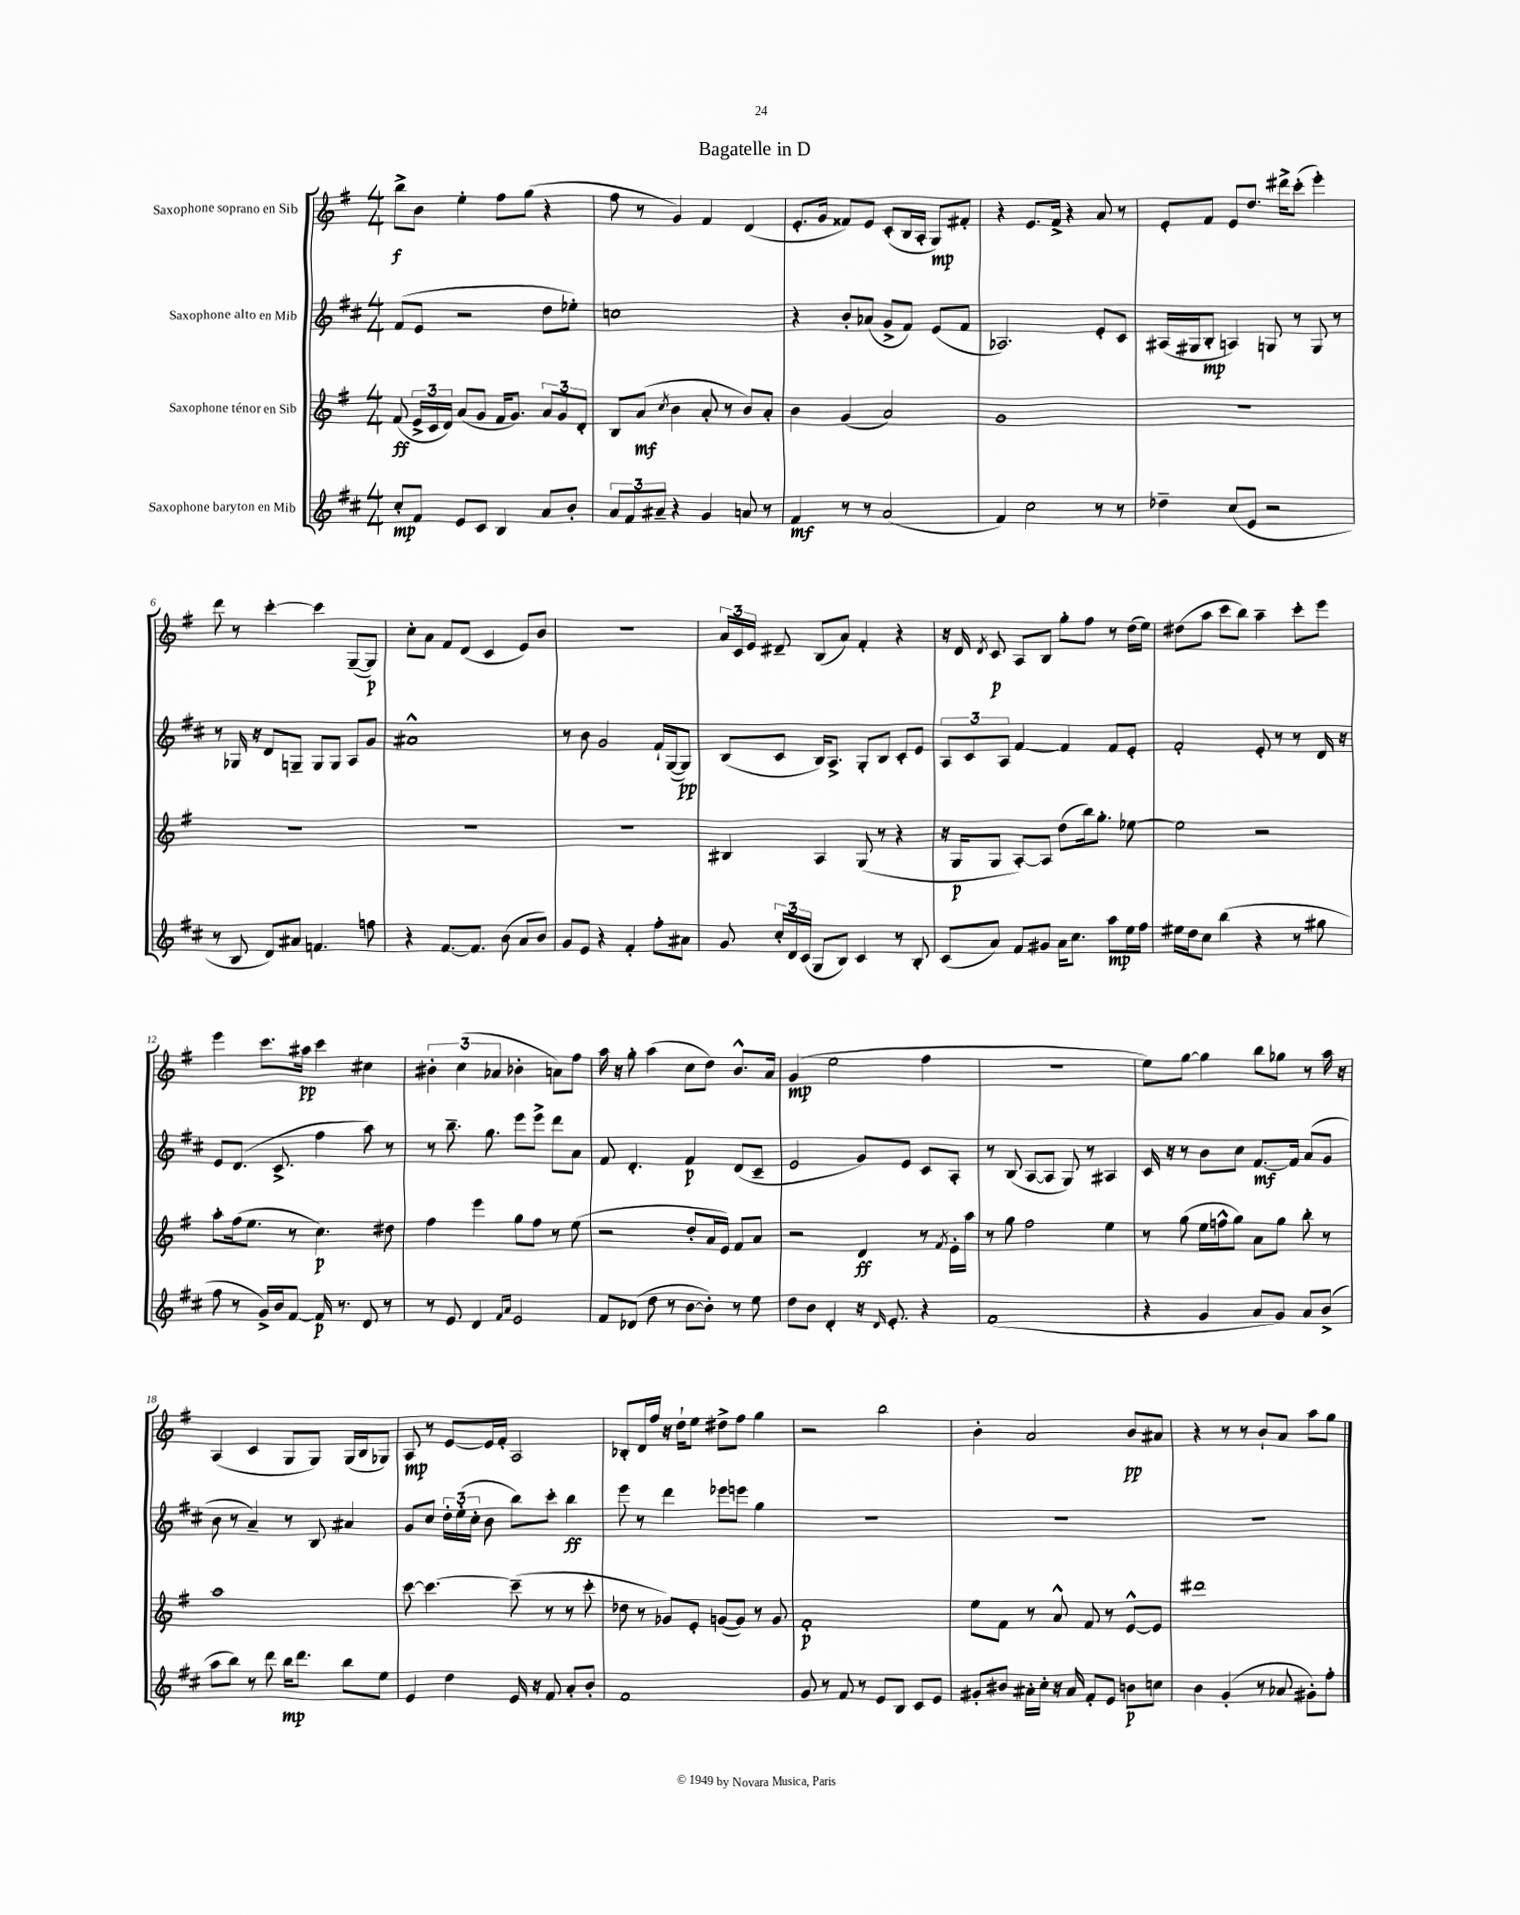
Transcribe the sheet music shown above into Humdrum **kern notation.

**kern	**kern	**kern	**kern
*staff4	*staff3	*staff2	*staff1
*clefG2	*clefG2	*clefG2	*clefG2
*k[f#c#]	*k[f#]	*k[f#c#]	*k[f#]
*M4/4	*M4/4	*M4/4	*M4/4
8cc#'	(8f#	(8f#	8bb^
8f#	24e^	8e	8b
.	24c	.	.
.	24d)	.	.
8e	(8a	2r	4ee'
8c#	8g	.	.
4B	16f#	.	8ff#
.	8.g)	.	.
.	.	.	(8gg
8a	12a	8dd	4r
.	12g	.	.
8b'	.	8ee-')	.
.	12d'	.	.
=	=	=	=
12a	8B	1cc	8ff#
12f#	.	.	.
.	(8a	.	8r
12a#~	.	.	.
.	8qcc	.	.
4r	4b	.	4g)
4g	8a'	.	4f#
.	8r	.	.
8a	8b)	.	(4d
8r	8a'	.	.
=	=	=	=
4f#	4b	4r	8.e'
.	.	.	16g
8r	(4g	8b'	8f##)
8r	.	(8a-	8e
(2a	2a)	8g^	(8c'
.	.	8f#)	16B
.	.	.	16A'
.	.	(8e	8G)
.	.	8f#	8f#'
=	=	=	=
4f#)	1g	2.A-)	4r
2cc#	.	.	8.e
.	.	.	16f#^
.	.	.	4r
8r	.	8e'	8a
8r	.	8c#	8r
=	=	=	=
4dd-~	1r	(16A#	8e'
.	.	16G#	.
.	.	8B'	8f#
(8cc#	.	4A)	8e
8e	.	.	8.dd
2r	.	8G	.
.	.	.	16ddd#^
.	.	8r	(8ccc'
.	.	8G	4eee')
.	.	8r	.
=	=	=	=
8r	1r	8r	8ddd
8B	.	16G-	8r
.	.	16r	.
8d)	.	8d	[4ccc'
8a#	.	8G~	.
4.f	.	8G	4ccc]
.	.	8G	.
.	.	8A	([8G~
8ff	.	8g	8G])
=	=	=	=
4r	1r	1a#^^	8cc'
.	.	.	8a
[8.f#	.	.	8f#
.	.	.	(8d
8.f#]	.	.	.
.	.	.	4c
(8b	.	.	.
8a	.	.	8e)
8b)	.	.	8b
=	=	=	=
8g	1r	8r	1r
8e	.	8b	.
4r	.	2g	.
4f#'	.	.	.
8ff#'	.	16f#`	.
.	.	([16G	.
8a#	.	8G])	.
=	=	=	=
8g	4B#	(8B	24a
.	.	.	24c
.	.	.	24e
24cc#'	.	8c#	8d#~
24d	.	.	.
(24c#	.	.	.
8G	4A	16B)	(8B
.	.	8.A^	.
8B)	.	.	8a)
4c#	(8G	8G'	4f#'
.	8r	8B	.
8r	4r	8c#'	4r
8B'	.	8e	.
=	=	=	=
(8c#	16r	12A	16r
.	16G	.	16d
.	.	12c#	.
.	.	.	8qd
8a)	8G	.	8c
.	.	12A	.
8f#	[8A')	[4f#	8A
8g#	8A]	.	8B
16a	(8dd	4f#]	8gg'
8.cc#	.	.	.
.	16bb)	.	8ff#
.	8.gg'	.	.
8aa	.	8f#	8r
16ee	[8ee-	8e'	(16dd
16ff#	.	.	16ee)
=	=	=	=
16ee#	2ee-]	2f#'	(8dd#
16dd	.	.	.
8cc#	.	.	8aa
(4bb	.	.	8ccc
.	.	.	8bb)
4r	2r	8e'	4aa~
.	.	8r	.
8r	.	8r	8ccc'
8gg#	.	16d	8eee
.	.	16r	.
=	=	=	=
8ff#	8aa'	8e	4eee
8r	(16ff#	(8.d	.
.	8.ee	.	.
16g^)	.	.	8.ccc
16b	.	8.c#^	.
[8f#	8r	.	.
.	.	.	16aa#
16f#]	4.cc)	4ff#	4ccc
8.r	.	.	.
8d	.	8aa)	4cc#
8r	8dd#	8r	.
=	=	=	=
8r	4ff#	8r	6b#'
8e	.	8.bb~	.
.	.	.	(6cc
4d	4eee	.	.
.	.	8.gg	.
.	.	.	6a-
16qqf#	.	.	.
16qqa	.	.	.
2e	8gg	8eee	4b-'
.	8ff#	8eee^	.
.	8r	8ddd	8a)
.	(8ee	8a	8ff#
=	=	=	=
8f#	2r	8f#	16aa
.	.	.	16r
(8d-	.	4.d'	8gg'
8dd	.	.	(4aa
8r	.	.	.
[8b	8dd'	4f#	8cc
8b'])	16a	.	8dd)
.	16e)	.	.
8r	8f#	(8d	8.b^^
8ee	8a	8c#~	.
.	.	.	16a
=	=	=	=
8dd	2r	2e	(4g
8b	.	.	.
4d'	.	.	2ee
16r	4d	8g)	.
16qqd	.	.	.
8.e'	.	.	.
.	.	8e	.
4r	8r	8c#	4ff#
.	8qf#	.	.
.	16e'	8A'	.
.	16aa	.	.
=	=	=	=
(1f#	8r	8r	1r
.	8gg	(8B	.
.	2ff#	[8A	.
.	.	8A]	.
.	.	8G)	.
.	.	8r	.
.	4ee	4A#	.
=	=	=	=
4r	8r	16c#	8ee)
.	.	16r	.
.	(8gg	8r	[8gg
4g	16ee	8b	4gg]
.	16ff^^	.	.
.	8gg)	8cc#	.
8a	8a	[8.f#	8bb
8g)	8gg	.	8gg-
.	.	16f#]	.
8a	8bb'	(8a	8r
(8b^	8r	8g	16aa
.	.	.	16r
=	=	=	=
8aa	1aa	8b	(4A
8bb)	.	8r	.
8r	.	4a~)	4c
8ddd	.	.	.
16bb	.	8r	8G
8.ddd	.	.	.
.	.	8B	8G)
8bb	.	4a#	(16G
.	.	.	16B
8ee	.	.	8G-)
=	=	=	=
4e	[8ccc	8g	8A
.	4.ccc_	8cc#	8r
4dd	.	24dd'	[8e
.	.	(24ee'	.
.	.	24cc#'	.
.	.	8b	16e]
.	.	.	16f#'
16e	(8ccc~]	8bb)	2A
16r	.	.	.
8f#	8r	8ccc#'	.
8a'	8r	4bb	.
8b'	8ccc'	.	.
=	=	=	=
1f#	8dd-	8eee	8B-'
.	8r	8r	16d
.	.	.	16ff#
.	8g-)	4ddd	16r
.	.	.	16dd`
.	8e'	.	8ee
.	([8g	8eee-	8dd#^
.	8g])	8eee	8ff#
.	8r	4gg	4gg
.	8g	.	.
=	=	=	=
8g	1f#'	1r	2r
8r	.	.	.
8f#	.	.	.
8r	.	.	.
8e	.	.	2bb
8B	.	.	.
8c#	.	.	.
8e	.	.	.
=	=	=	=
8g#'	8ee	1r	4b'
8b#	8f#	.	.
16a#'	8r	.	2a
16cc#'	.	.	.
16r	8a^^	.	.
16a#	.	.	.
8f#'	8f#	.	.
8e	8r	.	.
8b	[8e^^	.	8b
8cc	8e]	.	8a#
=	=	=	=
4b	1ddd#	1r	4r
(4g'	.	.	8r
.	.	.	8r
8r	.	.	8b`
8a-	.	.	8a
8g#')	.	.	8aa
8ff#'	.	.	8gg
==	==	==	==
*-	*-	*-	*-
